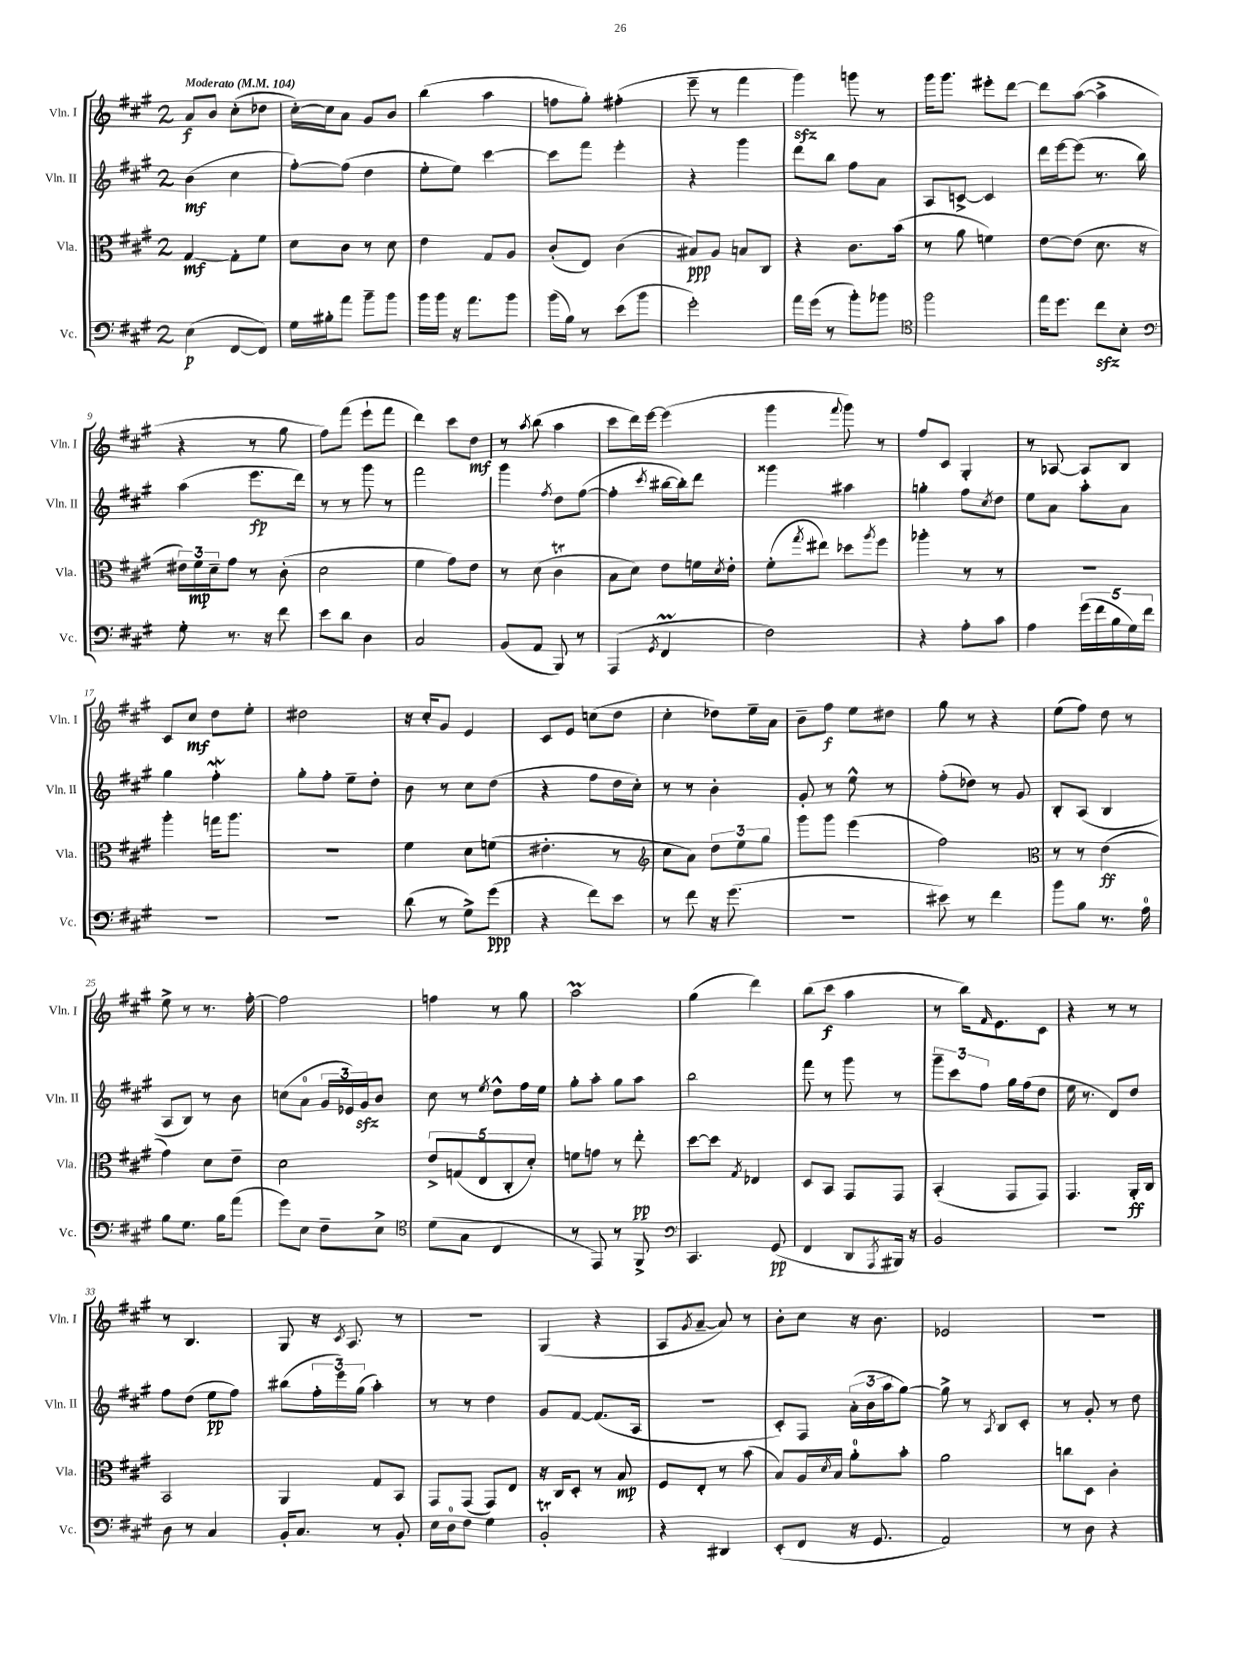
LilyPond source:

<<
\new StaffGroup <<
\new Staff = "s0" \with { instrumentName = "Vln. I" shortInstrumentName = "Vln. I" } {
    \clef treble \key a \major \once \override Staff.TimeSignature.style = #'single-digit \time 2/4 \tempo "Moderato" 4 = 104
    a'8\f b'8 cis''8-.( des''8 |
    cis''16~-.) cis''16 a'8 gis'8 b'8 |
    b''4( a''4 |
    f''8 gis''8-.) fis''4-.( |
    e'''8-- r8 fis'''4 |
    gis'''4\sfz) g'''8 r8 |
    gis'''16 gis'''8. eis'''8-. d'''8~ |
    d'''8 a''8~( a''4-> |
    r4 r8 gis''8 |
    fis''8) fis'''8( e'''8-! fis'''8 |
    d'''4) cis'''8 d''8\mf |
    r8 \acciaccatura { a''8 } b''8( a''4 |
    cis'''8 d'''16) e'''16~ e'''4( |
    gis'''4 \appoggiatura { fis'''8 } gis'''8) r8 |
    fis''8 cis'8 gis4-. |
    r8 aes8~ aes8 b8 |
    cis'8 cis''8\mf d''8 e''8-. |
    dis''2 |
    r16 cis''16-. gis'8 e'4 |
    cis'8 e'8 c''8( d''8 |
    cis''4-. des''8) e''16-- a'16 |
    b'8-- fis''8\f e''8 dis''8 |
    gis''8 r8 r4 |
    e''8( fis''8) d''8 r8 |
    e''8-> r8 r8. fis''16~-. |
    fis''2 |
    f''4 r8 gis''8 |
    a''2\prall |
    gis''4( d'''4) |
    b''8( cis'''8\f a''4 |
    r8 b''16) \grace { fis'16 } e'8. cis'8 |
    r4 r8 r8 |
    r8 b4. |
    gis8 r16 \acciaccatura { cis'8 } a8. r8 |
    R2 |
    gis4( r4 |
    a8 \acciaccatura { gis'8 } a'8~-- a'8) r8 |
    b'8-. cis''8 r16 b'8. |
    ees'2 |
    r2 \bar "|." |
}
\new Staff = "s1" \with { instrumentName = "Vln. II" shortInstrumentName = "Vln. II" } {
    \clef treble \key a \major \once \override Staff.TimeSignature.style = #'single-digit \time 2/4
    b'4\mf( cis''4 |
    fis''8~-.) fis''8( d''4 |
    e''8-. e''8) cis'''4~ |
    cis'''8 fis'''8 e'''4-. |
    r4 gis'''4 |
    d'''8 b''8 fis''8 a'8 |
    a8 c'8~-> c'4 |
    d'''16 e'''16~ e'''8( r8. b''16) |
    a''4( e'''8.\fp d'''16) |
    r8 r8 gis'''8 r8 |
    fis'''2 |
    gis'''4 \acciaccatura { fis''8 } d''8 fis''8~( |
    fis''4-. \acciaccatura { cis'''8 } bis''16~ bis''16-.) d'''8 |
    gisis'''4 ais''4 |
    g''4-. fis''8 \acciaccatura { cis''8 } d''8 |
    e''8 a'8 a''8-. a'8 |
    gis''4 fis''4-.\mordent |
    gis''8-. fis''8-. e''8-- d''8-. |
    b'8 r8 cis''8 d''8( |
    r4 fis''8 d''16 cis''16-.) |
    r8 r8 b'4-. |
    gis'8-. r8 e''8-^ r8 |
    fis''8-.( des''8) r8 gis'8 |
    b8-. a8( b4 |
    a8 b8) r8 b'8 |
    c''8( a'8-0 \tuplet 3/2 { gis'16 ees'16) gis'16\sfz } b'8 |
    cis''8 r8 \acciaccatura { e''8 } d''8-^ fis''16 e''16 |
    gis''8-. a''8-. gis''8 a''8 |
    b''2 |
    fis'''8 r8 gis'''8 r8 |
    \tuplet 3/2 { gis'''8-- cis'''8 fis''8 } gis''16 fis''16( d''8 |
    e''16 r8. d'8) d''8 |
    fis''8 d''8( e''8\pp fis''8) |
    bis''8( \tuplet 3/2 { fis''16-. e'''16) gis''16( } a''4-.) |
    r8 r8 d''4 |
    gis'8 fis'8~ fis'8.( a16 |
    R2 |
    cis'8-.) fis8 \tuplet 3/2 { a'16-.( b'16 a''16 } gis''8~) |
    gis''8-> r8 \acciaccatura { a8 } b8 cis'8-. |
    r8 gis'8-. r8 d''8 \bar "|." |
}
\new Staff = "s2" \with { instrumentName = "Vla." shortInstrumentName = "Vla." } {
    \clef alto \key a \major \once \override Staff.TimeSignature.style = #'single-digit \time 2/4
    gis4~\mf gis8-. fis'8 |
    d'8 cis'8 r8 d'8 |
    e'4 gis8 a8 |
    cis'8-.( e8) cis'4( |
    bis8\ppp) a8 b8 cis8 |
    r4 cis'8. b'16( |
    r8 a'8 f'4) |
    e'8~ e'8( d'8. r16 |
    \tuplet 3/2 { eis'16) fis'16\mp d'16-- } gis'8 r8 cis'8-.( |
    d'2 |
    fis'4 gis'8) e'8 |
    r8 d'8( cis'4\trill |
    b8 d'8) e'8 f'16 \acciaccatura { d'8 } e'16-. |
    fis'8-.( \acciaccatura { gis''8 } eis''8) des''8 \acciaccatura { a''8 } fis''8 |
    aes''4-. r8 r8 |
    R2 |
    a''4-. g''16 a''8. |
    r2 |
    fis'4 d'8 f'8( |
    eis'4.-. r8 |
    \clef treble cis''8 a'8) \tuplet 3/2 { d''8 e''8 gis''8 } |
    gis'''8 gis'''8 e'''4( |
    fis''2) |
    \clef alto r8 r8 e'4\ff( |
    gis'4) d'8 e'8-- |
    d'2 |
    \tuplet 5/4 { e'8-> g8( e8 cis8-. d'8-.) } |
    f'8 g'8 r8 e''8-.\pp |
    d''8~ d''8 \acciaccatura { gis8 } ees4 |
    d8 b,8 gis,8 gis,8 |
    b,4-.( gis,8 gis,8) |
    gis,4. a,16-.\ff cis16 |
    b,2 |
    a,4 gis8 b,8 |
    gis,8 gis,8( gis,8) e8 |
    r16 cis16 d8-. r8 b8\mp |
    fis8 e8-. r8 b'8( |
    b8) a16 \acciaccatura { d'8 } b16 a'8-0-. b'8-. |
    a'2 |
    c''8 d8 cis'4-. \bar "|." |
}
\new Staff = "s3" \with { instrumentName = "Vc." shortInstrumentName = "Vc." } {
    \clef bass \key a \major \once \override Staff.TimeSignature.style = #'single-digit \time 2/4
    e4\p( fis,8~ fis,8) |
    gis16 bis16-. a'8 b'8-- b'8 |
    b'16 b'16 r16 a'8. b'8 |
    b'16( b16) r8 e'8( b'8 |
    gis'2-.) |
    a'16 gis'16( r8 b'8-.) bes'8 |
    \clef tenor fis''2 |
    e''16 d''8. cis''8\sfz b8-. |
    \clef bass gis8-. r8. r16 fis'8 |
    e'8 d'8 d4 |
    cis2 |
    b,8( a,8 b,,8) r8 |
    a,,4( \acciaccatura { gis,8 } fis,4\prall |
    fis2) |
    r4 a8-. cis'8 |
    a4 \tuplet 5/4 { gis'16( fis'16 b16 gis16) fis'16 } |
    R2 |
    R2 |
    d'8( r8 gis8->) gis'8\ppp( |
    r4 fis'8) e'8 |
    r8 fis'8 r16 gis'8.( |
    r2 |
    eis'8) r8 fis'4 |
    b'8 b8 r8. a16-0 |
    b8 gis8. b16 a'8( |
    gis'8) e8 fis8-- e8-> |
    \clef tenor d'8( gis8 cis4 |
    r8 e,8) r8 fis,8-> |
    \clef bass cis,4. gis,8\pp( |
    fis,4 d,8 \acciaccatura { a,,8 } bis,,16) r16 |
    b,2 |
    R2 |
    d8 r8 cis4 |
    b,16-. cis8. r8 b,8-. |
    e16 d16-0 fis8 gis4 |
    b,2-.\trill |
    r4 dis,4 |
    e,8-.( fis,8 r16 gis,8. |
    a,2) |
    r8 d8 r4 \bar "|." |
}
>>
>>
